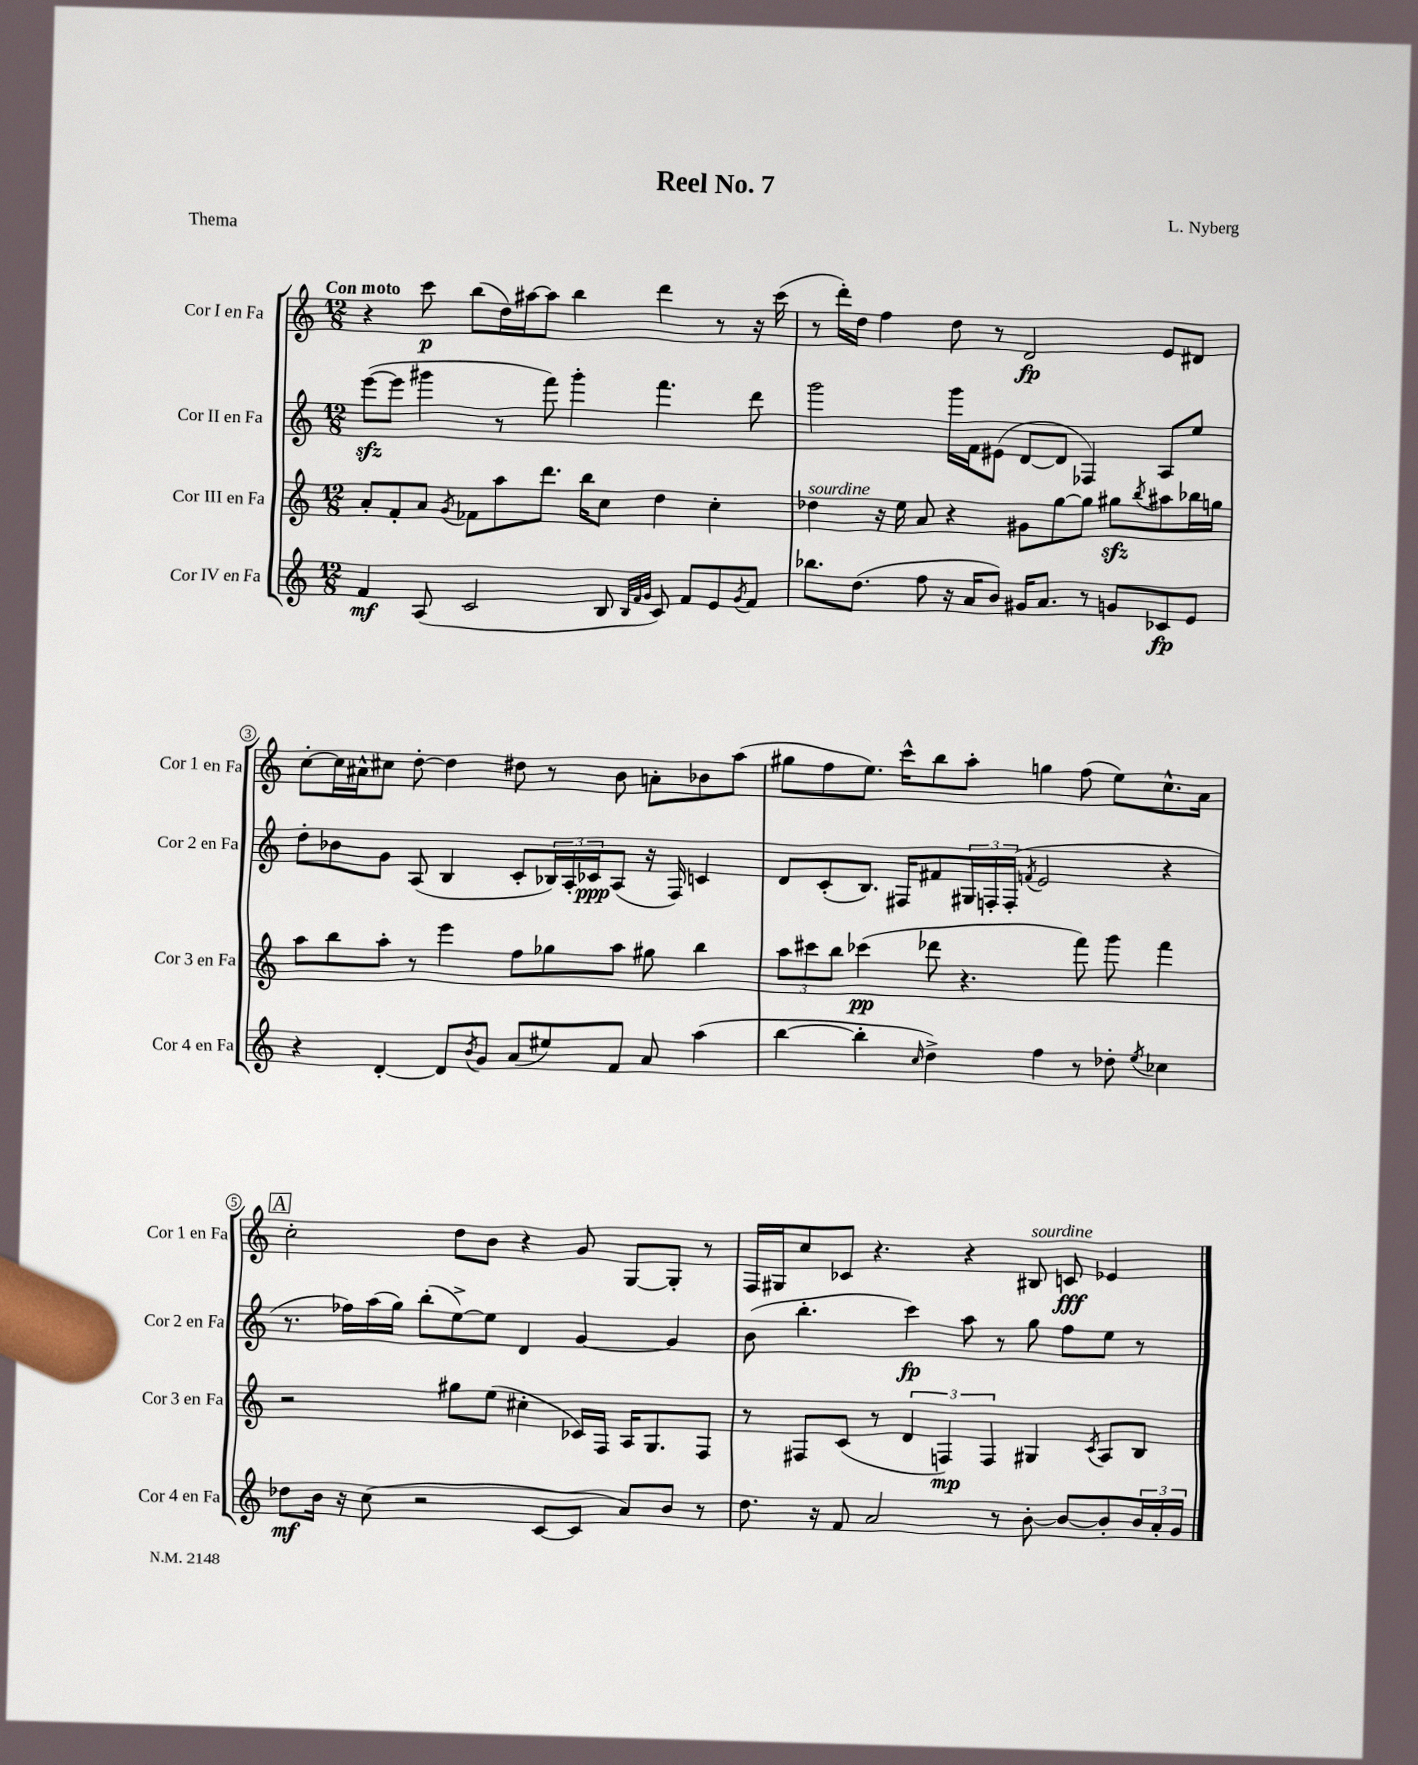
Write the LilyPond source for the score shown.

\header { title = "Reel No. 7" composer = "L. Nyberg" piece = "Thema" }
<<
\new StaffGroup <<
\new Staff = "s0" \with { instrumentName = "Cor I en Fa" shortInstrumentName = "Cor 1 en Fa" } {
    \clef treble \key c \major \numericTimeSignature \time 12/8 \tempo "Con moto"
    r4 c'''8\p b''8( d''16) ais''16~ ais''8 b''4 d'''4 r8 r16 c'''16( |
    r8 d'''16-.) d''16 f''4 d''8 r8 d'2\fp e'8 dis'8 |
    c''8~-. c''16 ais'16-^ cis''8 d''8~-. d''4 dis''8 r8 b'8 a'8-. bes'8 a''8( |
    gis''8 f''8 e''8.) c'''16-^ b''8 a''8-. g''4 f''8( e''8) c''8.-^ a'16 |
    \mark \markup { \box "A" } c''2-. d''8 b'8 r4 g'8 g8~ g8-. r8 |
    f16 gis16 c''8 ces'8 r4. r4 bis8^\markup { \italic "sourdine" } c'8\fff ees'4 \bar "|." |
}
\new Staff = "s1" \with { instrumentName = "Cor II en Fa" shortInstrumentName = "Cor 2 en Fa" } {
    \clef treble \key c \major \numericTimeSignature \time 12/8
    e'''8~\sfz( e'''8 gis'''4 r8 f'''8) gis'''4-. f'''4. d'''8 |
    g'''2 g'''16 f'16 eis'8( d'8~ d'8 fes4) a8 e''8 |
    d''8-. bes'8 g'8 a8( b4 c'8-. \tuplet 3/2 { bes16) a16-. ces'16\ppp } a8( r16 f16) c'4 |
    d'8 c'8-.( b8.) fis16 fis'8 \tuplet 3/2 { gis16 f16-. f16-.( } \acciaccatura { f'8 } e'2 r4 |
    \mark \markup { \box "A" } r8. fes''16) a''16( g''16) b''8-.( e''8~->) e''8 d'4 g'4~ g'4 |
    b'8( b''4.-. c'''4\fp) a''8 r8 g''8 f''8 e''8 r8 \bar "|." |
}
\new Staff = "s2" \with { instrumentName = "Cor III en Fa" shortInstrumentName = "Cor 3 en Fa" } {
    \clef treble \key c \major \numericTimeSignature \time 12/8
    a'8-. f'8-. a'8 \acciaccatura { g'8 } fes'8 a''8 d'''8. b''16 c''8 d''4 c''4-. |
    des''4^\markup { \italic "sourdine" } r16 e''16 a'8 r4 gis'8 g''8~ g''8 gis''8\sfz \acciaccatura { b''8 } ais''8 bes''16 g''16 |
    a''8 b''8 a''8-. r8 e'''4 f''8 ges''8 a''8 gis''8 b''4 |
    \tuplet 3/2 { a''8 cis'''8 b''8 } ces'''4\pp( des'''8 r4. f'''8) g'''8 f'''4 |
    \mark \markup { \box "A" } r2 gis''8 e''8( cis''4-. ces'16) f16 a16 g8. f8 |
    r8 fis8 c'8( r8 \tuplet 3/2 { d'4 f4\mp) f4 } gis4 \acciaccatura { c'8 } a8 b8 \bar "|." |
}
\new Staff = "s3" \with { instrumentName = "Cor IV en Fa" shortInstrumentName = "Cor 4 en Fa" } {
    \clef treble \key c \major \numericTimeSignature \time 12/8
    f'4\mf a8( c'2 b8 \grace { b32 f'32 g'32 } c'8) f'8 e'8 \acciaccatura { g'8 } f'8 |
    bes''8. d''8.( f''8 r16 a'16 b'8) gis'16 a'8. r8 g'8 ces'8\fp e'8 |
    r4 d'4~-. d'8 \acciaccatura { b'8 } g'8 a'8( eis''8) f'8 a'8 a''4( |
    b''4~ b''4-. \grace { c''16 } d''4->) f''4 r8 des''8-. \acciaccatura { e''8 } ces''4 |
    \mark \markup { \box "A" } des''8\mf b'16 r16 c''8( r2 c'8~ c'8 a'8) b'8 r8 |
    d''8. r16 f'8 a'2 r8 b'8~-. b'8~ b'8-. \tuplet 3/2 { b'16 a'16-. g'16 } \bar "|." |
}
>>
>>
\layout { \context { \Score \override BarNumber.stencil = #(make-stencil-circler 0.1 0.3 ly:text-interface::print) } }
